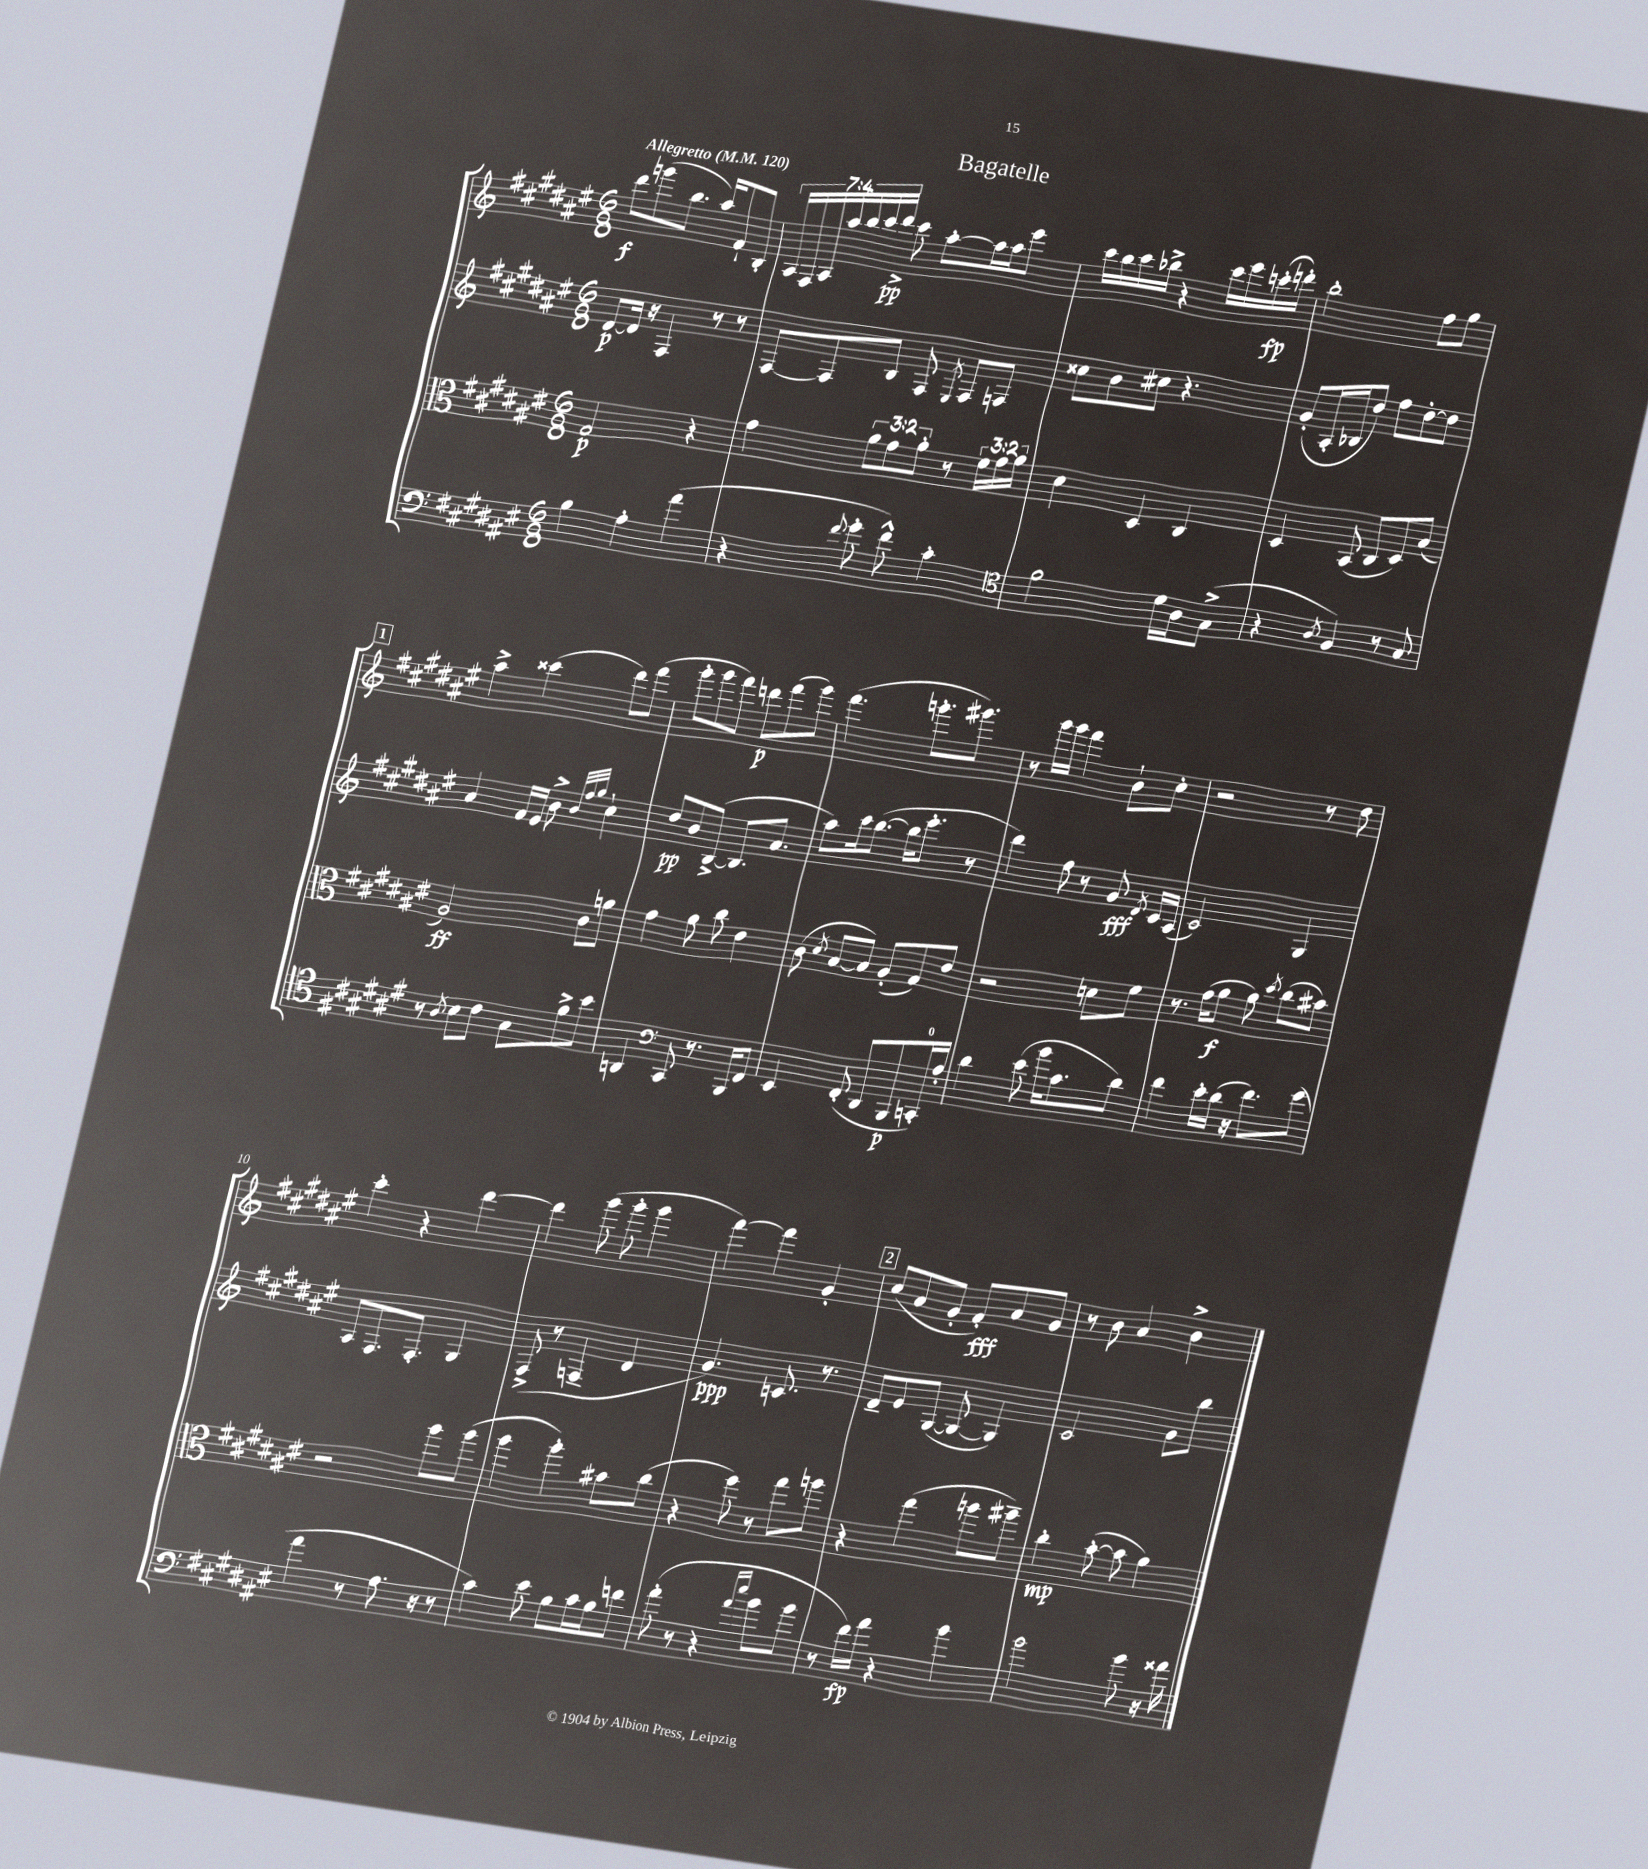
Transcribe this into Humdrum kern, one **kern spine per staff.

**kern	**kern	**kern	**kern
*staff4	*staff3	*staff2	*staff1
*clefF4	*clefC3	*clefG2	*clefG2
*k[f#c#g#d#a#e#]	*k[f#c#g#d#a#e#]	*k[f#c#g#d#a#e#]	*k[f#c#g#d#a#e#]
*M6/8	*M6/8	*M6/8	*M6/8
*MM120	*MM120	*MM120	*MM120
4B	2G#	[8d#	8ddd#
.	.	16d#]	(8ggg
.	.	16r	.
4A#'	.	4F#	8.bb
.	.	.	16aa#)
(4a#	4r	8r	8f#`
.	.	8r	8B'
=	=	=	=
4r	4g#	[8F#	28A#
.	.	.	28F#
.	.	.	28A#
.	.	.	28aa#
.	.	8F#]	.
.	.	.	28bb
.	.	.	28ccc#
.	.	.	28ddd#^
8qqf#	.	.	.
8g#'	12a#	8B	8ccc#
.	12g#	.	.
8f#^^)	.	8F#	[8aa#'
.	12a#'	.	.
.	.	8qE#	.
4c#'	8r	8F#	16aa#]
.	.	.	16aa#
.	24f#	8F	8eee#
.	24g#	.	.
.	24a#	.	.
=	=	=	=
*clefC4	*	*	*
2f#	4d#	8cc##	16ccc#
.	.	.	16bb
.	.	8b	16ccc#
.	.	.	16bb-^
.	4D#	8cc#	4r
.	.	4.r	.
16d#	4C#	.	16ccc#
16A#	.	.	16eee#
(8G#^	.	.	(16ccc'
.	.	.	16ddd')
=	=	=	=
4r	4D#	(8g#'	2bb'
.	.	16A#'	.
.	.	16B-	.
8qA#	.	.	.
4F#)	(8BB	8dd#)	.
.	8C#	8ff#	.
8r	8D#)	[8dd#'	8ff#
8G#	(8B	8dd#]	8gg#
=	=	=	=
8r	2A#)	4a#	4aa#^
8qA#	.	.	.
8B	.	.	.
8c#	.	16f#	(4ccc##
.	.	16e#	.
8G#	.	8b^	.
.	.	32qqb	.
.	.	32qqff#	.
.	.	32qqgg#	.
8f#^	8c#	4cc#`	8ddd#)
8b	8a	.	(8fff#
=	=	=	=
4AA	4g#	8dd#	8ggg#'
.	.	8b	8ggg#
*clefF4	*	*	*
8CC#	8a#	([8B^	8fff#)
8.r	8cc#	8.B]	8ddd
.	4e#	.	(8fff#
16BBB	.	8.a#	.
8FF#	.	.	8ggg#)
=	=	=	=
4EE#	(8c#	8aa#)	(4.fff#
.	8qd#	.	.
.	[8B	16ccc#	.
.	.	([8.bb	.
(8FF#'	8B])	.	.
8DD#	(8A#'	16bb]	8.ggg'
.	.	8.eee#'	.
8BBB	8G#)	.	.
.	.	.	8.ggg#)
16CC')	8e#	8r	.
16A#'	.	.	.
=	=	=	=
4d#	2r	4ddd#)	8r
.	.	.	16ggg#
.	.	.	16ggg#
(8e#	.	8ff#	4fff#
16b	.	8r	.
8.c#	.	.	.
.	8d	8g#	8b`
.	.	8qd#	.
8d#)	8f#	16c#	8cc#'
.	.	(16A#	.
=	=	=	=
4f#	8.r	2c#)	2r
.	(16g#	.	.
16e#'	8a#	.	.
(16d#	.	.	.
16r	8a#)	.	.
8.f#)	.	.	.
.	8qdd#	.	.
.	(8cc#	4G#	8r
(8g#	8b#)	.	8dd#
=	=	=	=
4a#	2r	8A#	4ccc#'
.	.	8.F#	.
8r	.	.	4r
.	.	8.F#'	.
8.A#	.	.	.
.	8aa#	4G#	[4ddd#
16r	.	.	.
8r	(8aa#	.	.
=	=	=	=
4c#)	4aa#	(8F#^	4ddd#]
.	.	8r	.
8e#	4aa#')	4F~	(8ggg#
8B	.	.	8ggg#'
16c#	8b#	4d#	4ggg#
16B	.	.	.
8f	(8cc#	.	.
=	=	=	=
(8a#'	4r	4.g#)	[4fff#)
8r	.	.	.
4r	8ff#)	.	4fff#]
.	8r	8.c	.
16qqa#	.	.	.
16qqee#	.	.	.
8b	8gg#	.	4g#'
.	.	8.r	.
8b	8aa	.	.
=	=	=	=
8r	4r	8d#~	(8cc#
16f#)	.	8e#	8a#
16a#	.	.	.
4r	(4gg#	([8G#	8g#'
.	.	8G#_	8f#')
4b	8aa	4G#])	8a#
.	8aa#~)	.	8g#
=	=	=	=
2b	4cc#'	2c#	8r
.	.	.	8b
.	([8b'	.	4a#
.	8b]	.	.
8b	4a#)	8g#	4b^
16r	.	8bb	.
16a##	.	.	.
==	==	==	==
*-	*-	*-	*-
